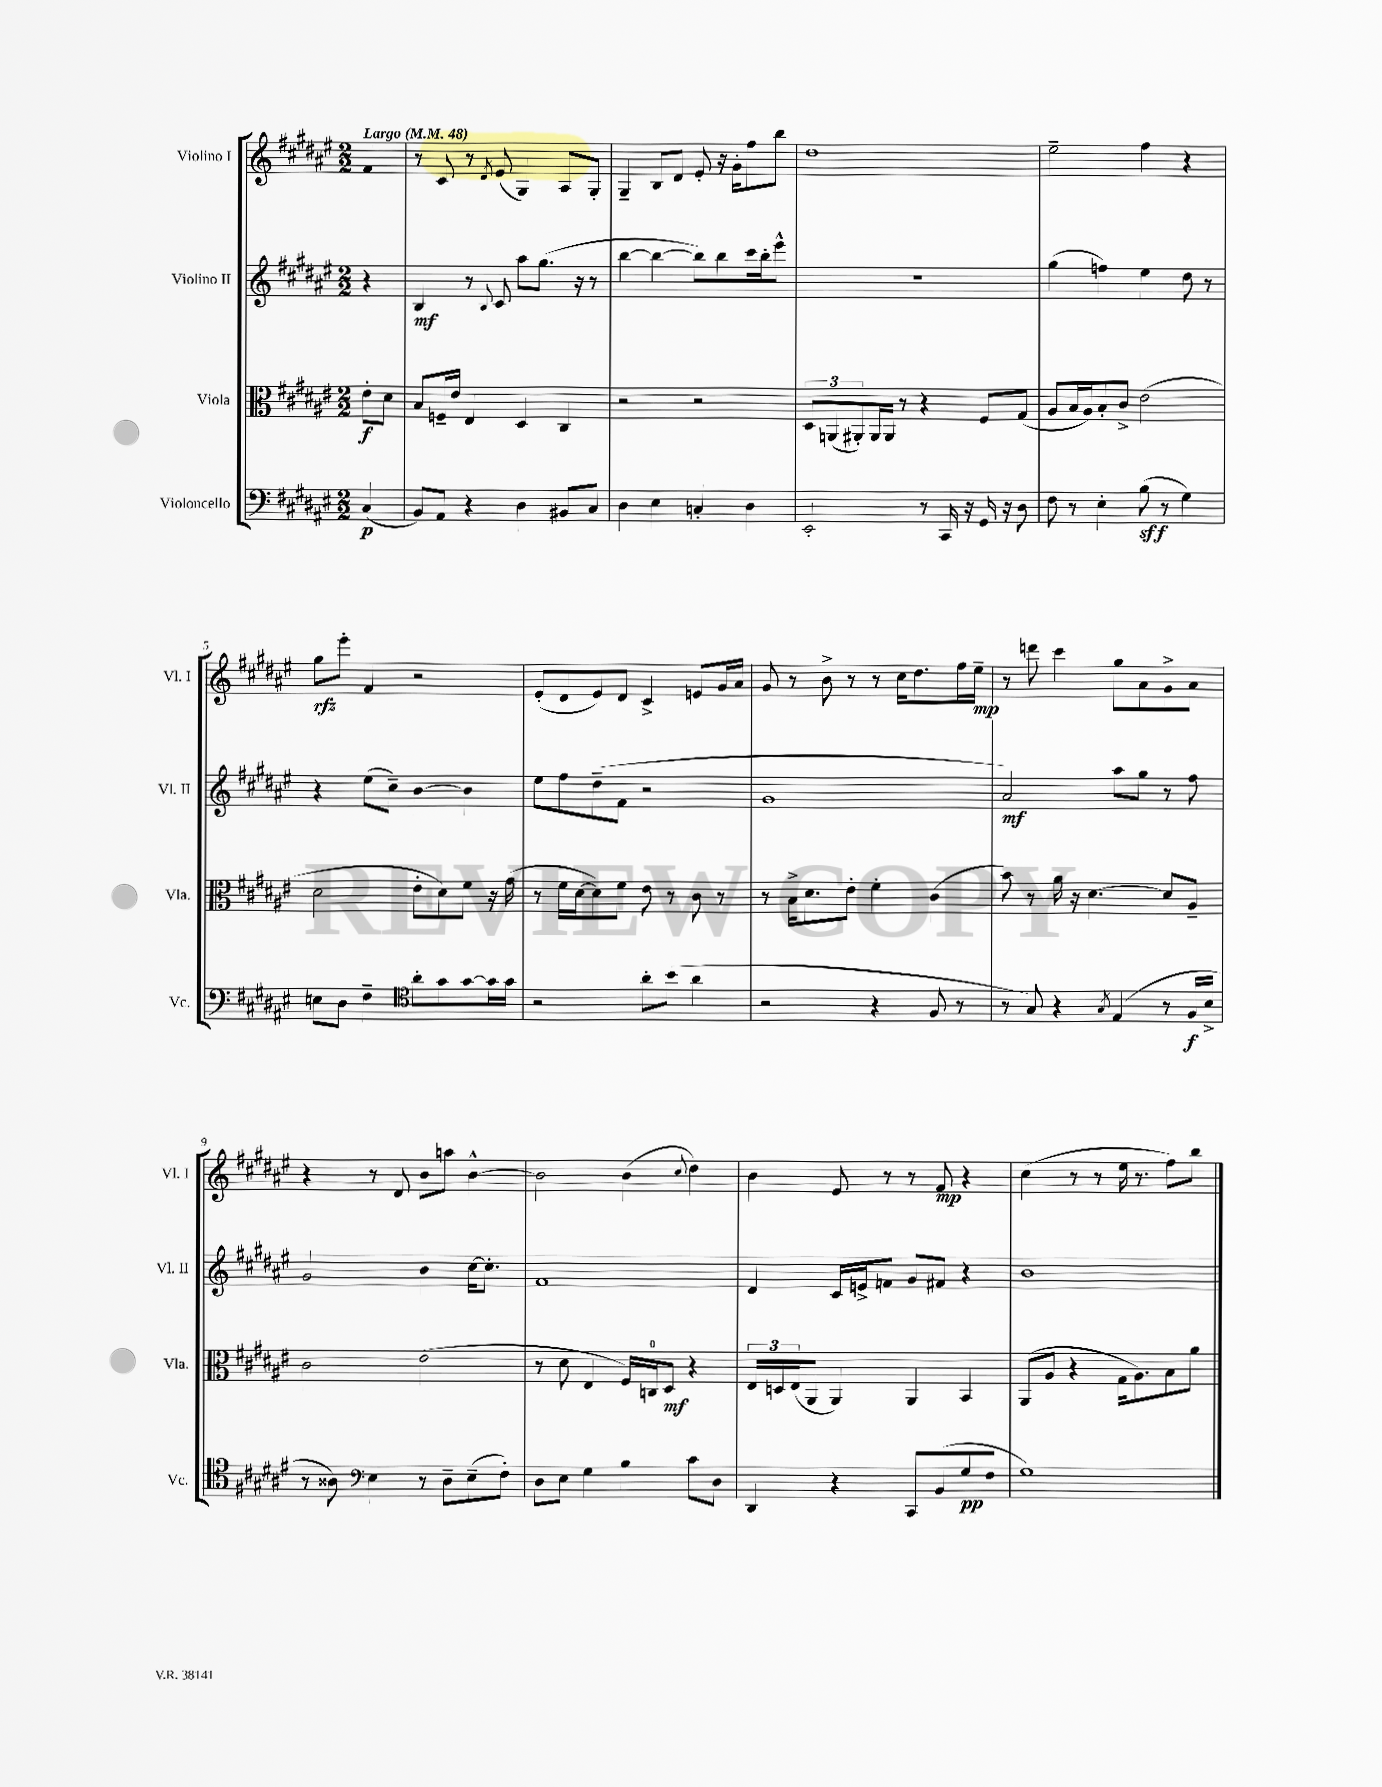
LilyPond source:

<<
\new StaffGroup <<
\new Staff = "s0" \with { instrumentName = "Violino I" shortInstrumentName = "Vl. I" } {
    \clef treble \key fis \major \numericTimeSignature \time 2/2 \partial 4 \tempo "Largo" 4 = 48
    fis'4 |
    r8 cis'8 r8 \acciaccatura { dis'8 } eis'8( gis4) ais8 gis8-. |
    gis4-- b8 dis'8 eis'8-. r16 gis'16-. fis''8 b''8 |
    dis''1 |
    eis''2-- fis''4 r4 |
    gis''8\rfz eis'''8-. fis'4 r2 |
    eis'8-.( dis'8 eis'8) dis'8 cis'4-> e'8 gis'16 ais'16 |
    gis'8 r8 b'8-> r8 r8 cis''16 dis''8. fis''16 eis''16--\mp |
    r8 d'''8 cis'''4 gis''8 ais'8 gis'8-> ais'8 |
    r4 r8 dis'8 b'8 a''8 b'4~-^ |
    b'2 b'4( \appoggiatura { cis''8 } dis''4) |
    b'4 eis'8 r8 r8 fis'8\mp r4 |
    cis''4( r8 r8 eis''16 r8. fis''8) b''8 \bar "|." |
}
\new Staff = "s1" \with { instrumentName = "Violino II" shortInstrumentName = "Vl. II" } {
    \clef treble \key fis \major \numericTimeSignature \time 2/2 \partial 4
    r4 |
    b4\mf r8 \appoggiatura { b8 } cis'8 ais''8 gis''8.( r16 r8 |
    b''4~ b''4~ b''8) b''8 cis'''16 b''16-. eis'''8-^ |
    r1 |
    gis''4( f''4) eis''4 dis''8 r8 |
    r4 eis''8( cis''8--) b'4~ b'4 |
    eis''8 fis''8 dis''8--( fis'8 r2 |
    gis'1 |
    ais'2\mf) ais''8 gis''8 r8 fis''8 |
    gis'2 b'4 cis''16~ cis''8.-. |
    fis'1 |
    dis'4 cis'16 e'16-> f'8 gis'8 fis'8 r4 |
    b'1 \bar "|." |
}
\new Staff = "s2" \with { instrumentName = "Viola" shortInstrumentName = "Vla." } {
    \clef alto \key fis \major \numericTimeSignature \time 2/2 \partial 4
    eis'8-.\f dis'8 |
    b8 f16-- eis'16 eis4 dis4 cis4 |
    r2 r2 |
    \tuplet 3/2 { dis8 a,8( ais,8-.) } ais,16 ais,16 r8 r4 fis8 gis8( |
    ais8 b16 ais16) b8-. cis'8-> eis'2( |
    dis'2 eis'8-. dis'8) fis'8 r16 gis'16( |
    r8 fis'16 dis'16~ dis'8) fis'8 eis'8 r8 cis'8 r8 |
    r8 b16-> dis'8. eis'8-. fis'4-. cis'4( |
    b'8) r8 ais'16 r16 dis'4.~ dis'8 ais8-- |
    cis'2 eis'2( |
    r8 dis'8 eis4 fis16) c16-0 dis8\mf r4 |
    \tuplet 3/2 { eis16 d16 eis16( } ais,8 ais,4) ais,4 b,4 |
    ais,8( ais8 r4 gis16 ais8.) b8 ais'8 \bar "|." |
}
\new Staff = "s3" \with { instrumentName = "Violoncello" shortInstrumentName = "Vc." } {
    \clef bass \key fis \major \numericTimeSignature \time 2/2 \partial 4
    cis4\p( |
    b,8) ais,8 r4 dis4 bis,8 cis8 |
    dis4 eis4 c4-. dis4 |
    eis,2-. r8 cis,16 r16 gis,16 r16 dis8 |
    fis8 r8 eis4-. b8\sff( r8 gis4) |
    e8 dis8 fis4-- \clef tenor ais'8-. gis'8 gis'8~ gis'16 gis'16 |
    r2 ais'8-. b'8( ais'4 |
    r2 r4 fis8 r8 |
    r8 gis8) r4 \acciaccatura { gis8 } eis4( r8 fis16\f b16-> |
    r8 aisis8) \clef bass eis4 r8 dis8-- eis8--( fis8-.) |
    dis8 eis8 gis4 b4 cis'8 dis8 |
    dis,4 r4 cis,8 b,8( gis8\pp fis8 |
    gis1) \bar "|." |
}
>>
>>
